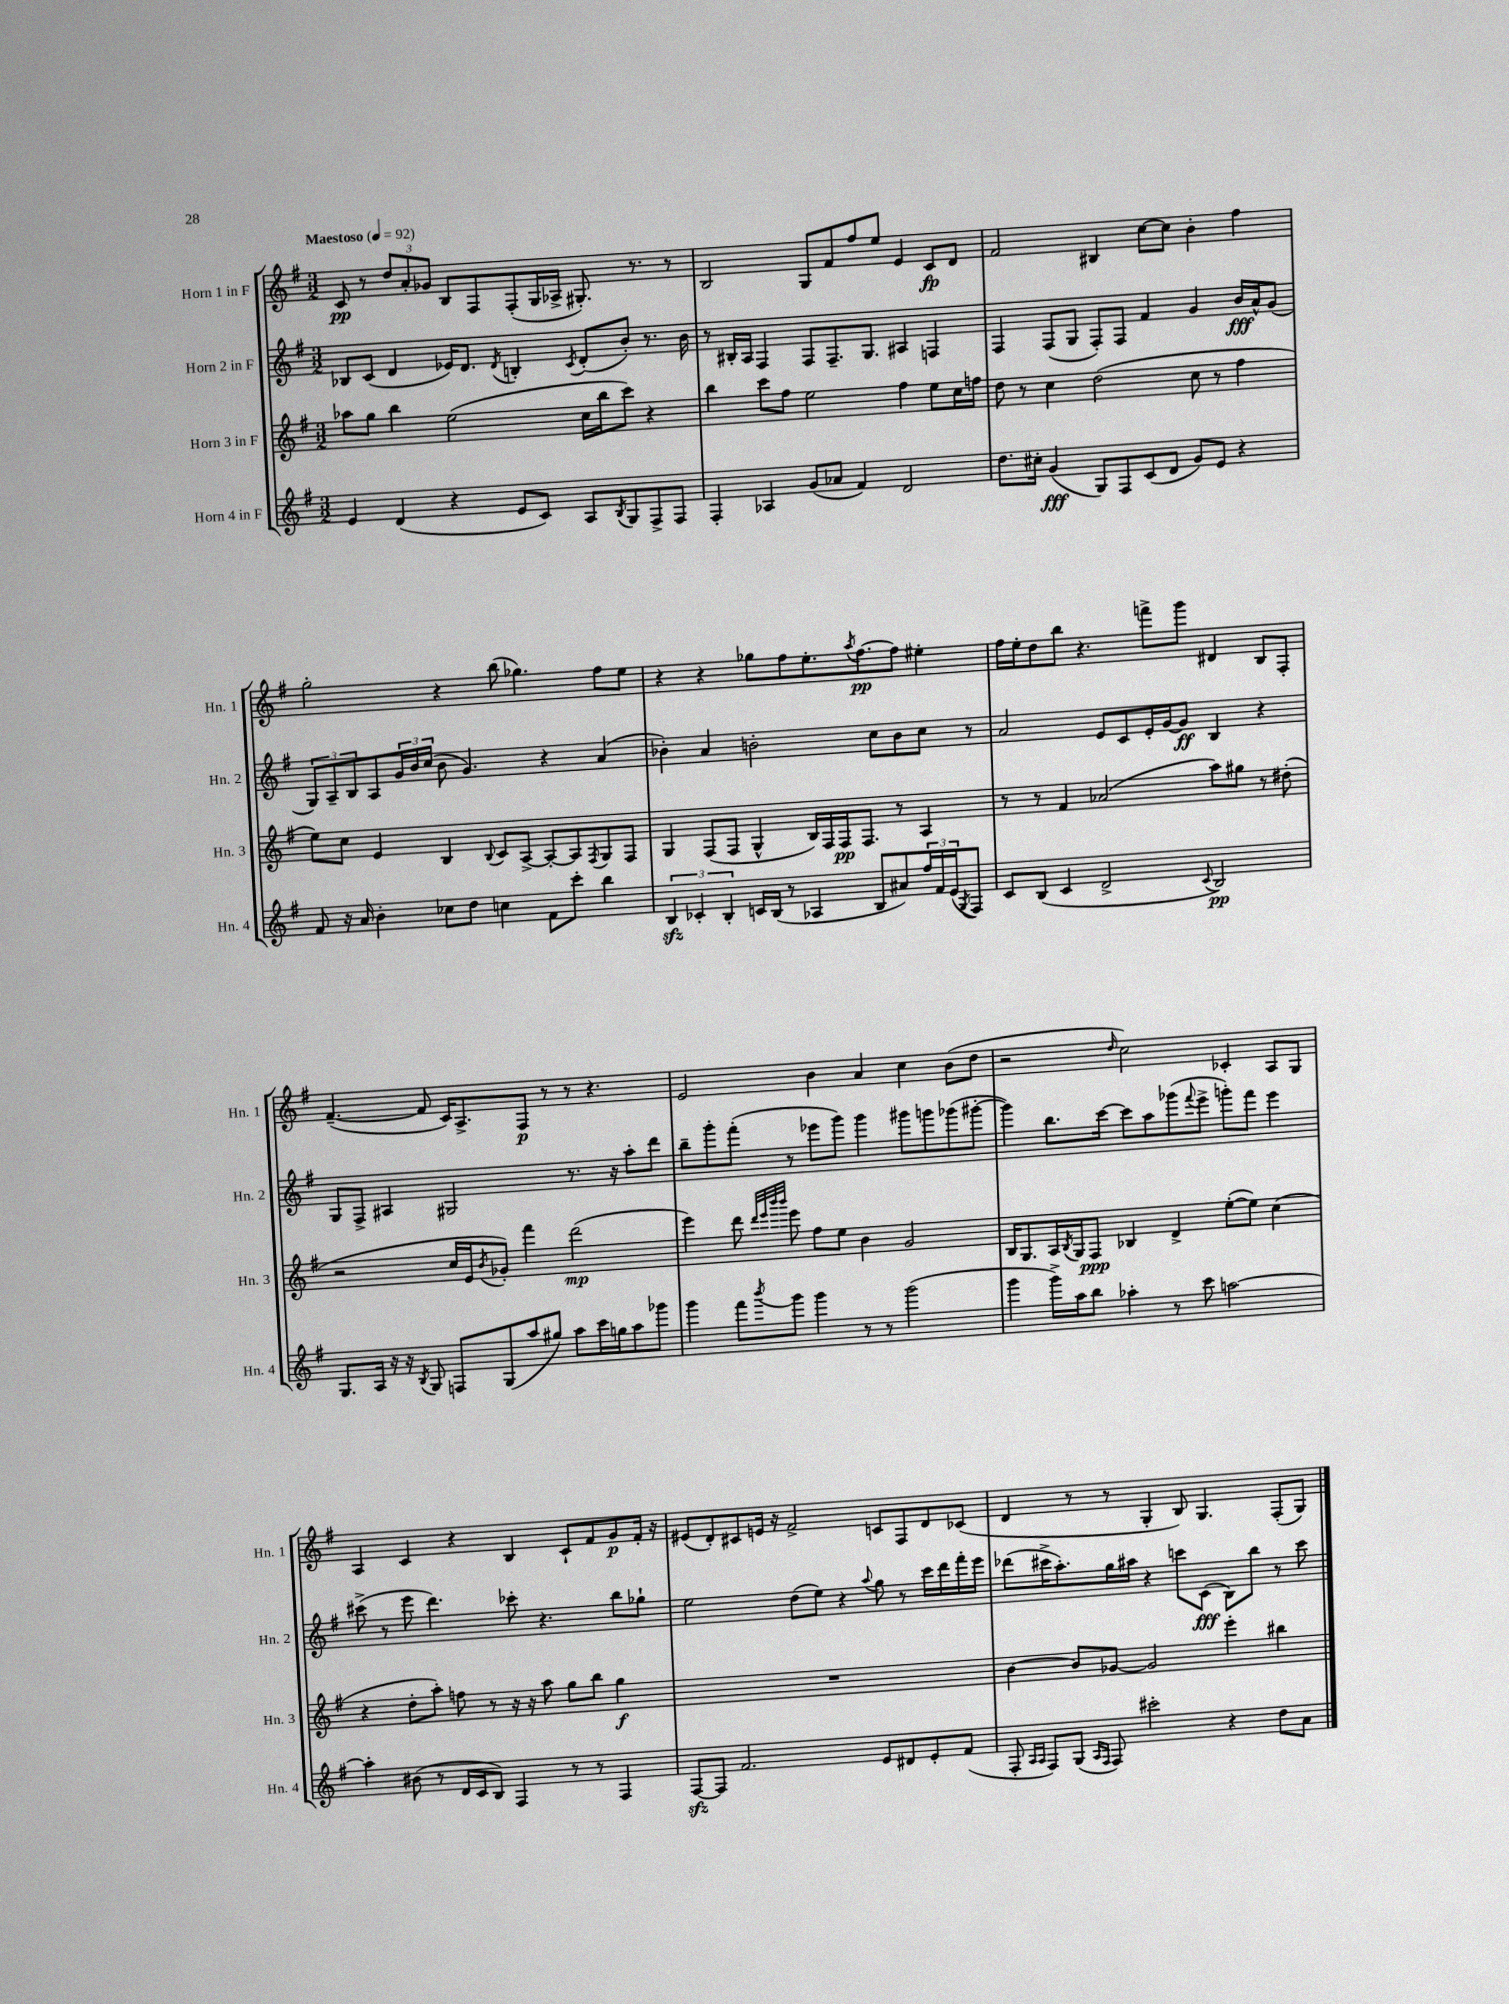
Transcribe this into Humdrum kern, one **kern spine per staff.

**kern	**kern	**kern	**kern
*staff4	*staff3	*staff2	*staff1
*clefG2	*clefG2	*clefG2	*clefG2
*k[f#]	*k[f#]	*k[f#]	*k[f#]
*M3/2	*M3/2	*M3/2	*M3/2
*MM92	*MM92	*MM92	*MM92
4e	8aa-	8B-	8c
.	8gg	(8c	8r
(4d	4bb	4d	12dd
.	.	.	12a'
.	.	.	12g-
4r	(2ee	16e-)	8B
.	.	8.d	.
.	.	.	8F#
.	.	8qd	.
8e	.	4B'	(8F#'
8c)	.	.	16G
.	.	.	16A-^
.	.	8qc	.
8A	16cc	(8d'	8.G#')
.	16bb	.	.
8qB	.	.	.
8G	8ccc)	8b')	.
.	.	.	8.r
8F#^	4r	8.r	.
8F#	.	.	8r
.	.	16b	.
=	=	=	=
4F#'	4bb	8r	2B
.	.	16B#'	.
.	.	16A	.
4A-	8ccc	4F#	.
.	8ff#	.	.
(8g	2ee	8F#	8G
8a-	.	8.F#~	8f#
4f#)	.	.	8ff#
.	.	8.G	.
.	.	.	8ee
2d	4ff#	4A#	4e
.	8ee	4F	8c
.	16cc	.	8d
.	16ff	.	.
=	=	=	=
8.dd	8dd	4F#	2f#
.	8r	.	.
16cc#'	.	.	.
(4g	4cc	(8F#	.
.	.	8G	.
8G)	(2dd	8F#')	4B#
8F#	.	8F#	.
(8c	.	4f#	[8cc
8d	.	.	8cc]
8g)	8cc	4g	4b'
8e	8r	.	.
4r	4ff#	16b	4ff#
.	.	16a^^	.
.	.	(8g	.
=	=	=	=
8f#	8ee)	12G)	2gg'
.	.	12A~	.
16r	8cc	.	.
.	.	12B	.
16a	.	.	.
4b'	4e	8A	.
.	.	24g	.
.	.	24b	.
.	.	(24cc	.
8cc-	4B	8b	4r
8dd	.	4.g)	.
.	8qqB	.	.
4cc	8c	.	(8bb
.	[8A^	.	4.gg-)
8f#	8A'_	4r	.
8ccc'	8A]	.	.
.	8qF#	.	.
4bb	8G	(4a	8ff#
.	8F#	.	8ee
=	=	=	=
6B	4G	4b-')	4r
6c-'	.	.	.
.	(8F#	4a	4r
6B'	.	.	.
.	8F#	.	.
16c	4G^^	2b'	8gg-
(16B	.	.	.
8r	.	.	8ff#
4A-	16B)	.	8.ee'
.	16F#	.	.
.	16F#	.	.
.	.	.	8qaa
.	8.F#	.	[8.ff#
8B	.	8cc	.
8a#)	8r	8b	8ff#]
24ff#	4A	8cc	4ee#'
24f#	.	.	.
(24e	.	.	.
8qG	.	.	.
8F#)	.	8r	.
=	=	=	=
8c	8r	2a	16ff#
.	.	.	16ee'
(8B	8r	.	8dd
4c	4f#	.	8bb
.	.	.	4.r
2d^	(2a-	8e	.
.	.	8c	.
.	.	16e'	8fff^
.	.	[16g	.
.	.	8g]	8ggg
8qqc	.	.	.
2B)	8aa)	4B	4d#
.	8gg#	.	.
.	8r	4r	8B
.	(8dd#'	.	8F#'
=	=	=	=
8.G	2r	8G	([4.f#~
.	.	8F#^	.
16A	.	.	.
16r	.	4A#	.
16r	.	.	.
8qB	.	.	.
8G	.	.	8f#]
8F	16cc	2G#	16c)
.	16e	.	8.A^
.	8qb	.	.
(8G	8g-')	.	.
8aa	4fff#	.	8F#
8gg#)	.	.	8r
8aa	(2ddd	8.r	8r
16ccc	.	.	4.r
16gg	.	16r	.
8aa	.	8aa'	.
8ggg-	.	8ddd	.
=	=	=	=
4ggg	4eee)	8bb~	2e
.	.	8ggg'	.
8fff#	8ddd	(8fff#'	.
.	32qqddd	.	.
.	32qqeee	.	.
.	32qqbbb	.	.
8qbbb	32qqbbb	.	.
8ggg	8eee	8r	.
4ggg	8ff#	8eee-	4b
.	8ee	8ggg)	.
8r	4b	4ggg	4a
8r	.	.	.
(2ggg	2g	8ggg#	4cc
.	.	8ggg	.
.	.	(8ggg-	(8b
.	.	[8ggg#'	8dd
=	=	=	=
4ggg	16B	4ggg#])	2r
.	8.G	.	.
16ggg^)	16A	8.bb	.
.	8qB	.	.
16aa	16G	.	.
8bb	8F#	.	.
.	.	[16ccc	.
.	.	.	16qqdd
4aa-'	4B-	8ccc]	2cc)
.	.	8aa	.
8r	4d^	(8ggg-	.
.	.	8qqfff#	.
8ccc	.	8eee^	.
[2aa	([8ee'	8ggg')	4c-'
.	8ee])	8fff#	.
.	(4cc	4eee	8A
.	.	.	8G
=	=	=	=
4aa']	4r	(8ccc#^	4A
.	.	8r	.
(8b#	8dd'	8eee	4c
8r	8aa')	4.ddd)	.
16d	8ff	.	4r
16c	.	.	.
8B)	8r	.	.
4F#	16r	8ccc-'	4B
.	16r	.	.
.	8aa	4.r	.
8r	8gg	.	8c`
8r	8bb	.	8f#
4F#	4gg	8bb	8g
.	.	8gg-`	16f#'
.	.	.	16r
=	=	=	=
[8F#	1.r	2ee	(8e#
8F#]	.	.	8d')
2.f#	.	.	8c#
.	.	.	16e
.	.	.	16r
.	.	(8dd	2f#^
.	.	8ee)	.
.	.	4r	.
.	.	8qqaa	.
8e	.	8gg	8c
8d#	.	8r	8F#
8e'	.	16ccc	8d
.	.	16ddd	.
(8f#	.	16fff#'	(8c-
.	.	16eee	.
=	=	=	=
8F#'	[4b	(8ddd-	4d
16qqA	.	.	.
16qqA	.	.	.
8F#)	.	16ccc#^	.
.	.	8.aa')	.
(8G	8b]	.	8r
16qqA	.	.	.
16qqF#	.	.	.
8F#)	[8g-	16gg	8r
.	.	16aa#	.
2ccc#'	2g-]	4r	4G'
.	.	8ccc	8B)
.	.	(8c	4.G
4r	4eee'	8B)	.
.	.	8bb	.
8dd	4bb#	8r	(8F#'
8a	.	8ccc	8G)
==	==	==	==
*-	*-	*-	*-
